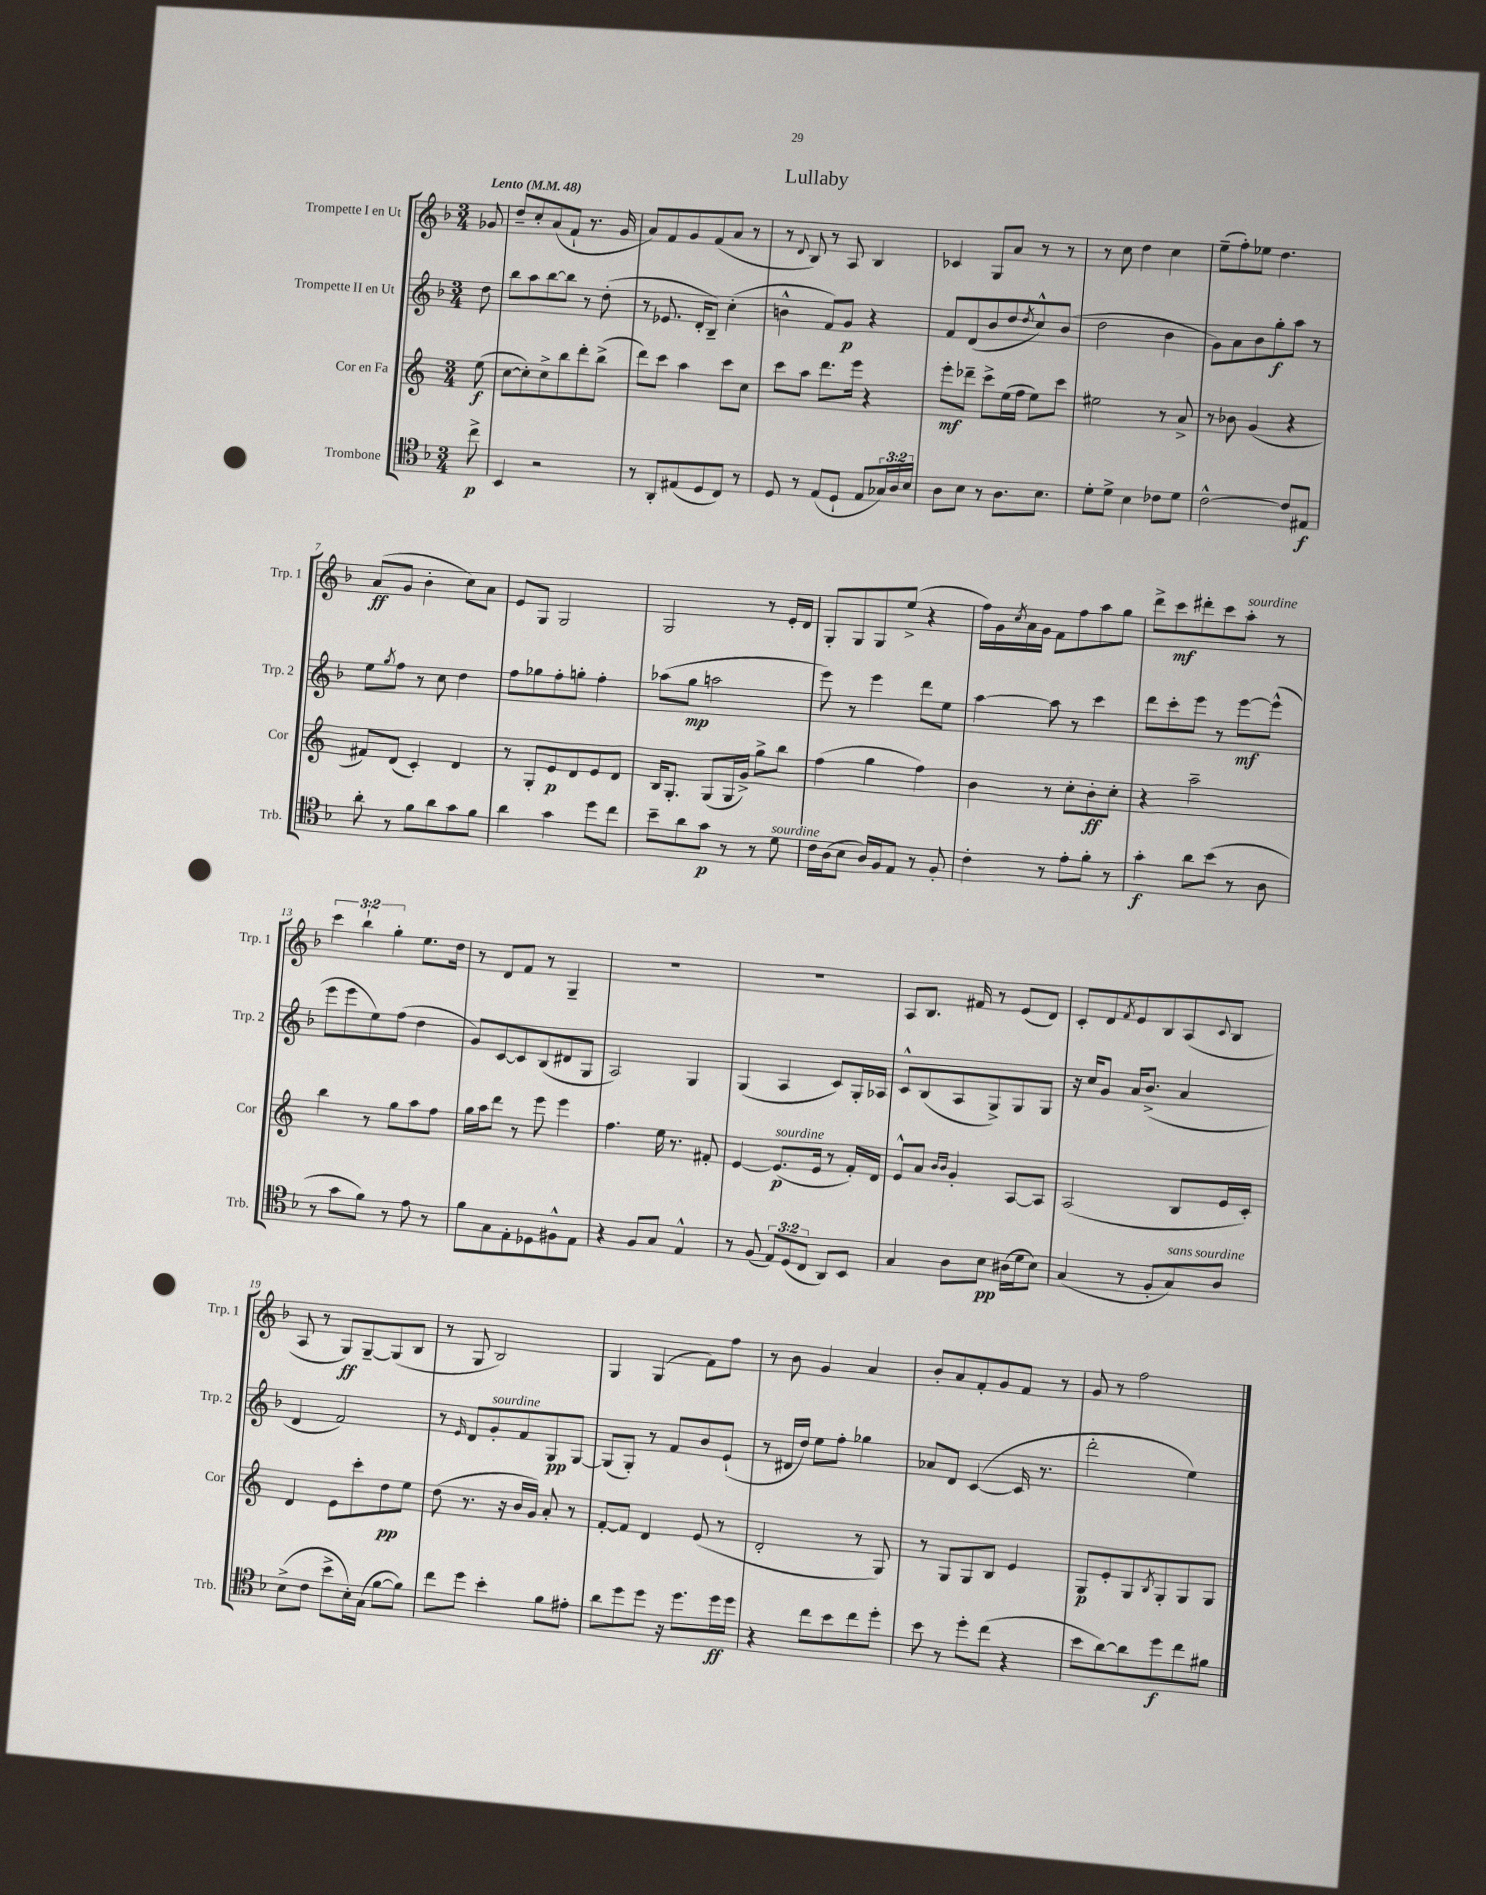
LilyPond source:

\header { title = "Lullaby" }
<<
\new StaffGroup <<
\new Staff = "s0" \with { instrumentName = "Trompette I en Ut" shortInstrumentName = "Trp. 1" } {
    \clef treble \key f \major \numericTimeSignature \time 3/4 \override Staff.TupletNumber.text = #tuplet-number::calc-fraction-text \partial 8 \tempo "Lento" 4 = 48
    ges'8 |
    d''8-- c''8-. a'8( f'8-! r8. g'16 |
    a'8) f'8 g'8 f'8( a'8 r8 |
    r8 \appoggiatura { d'8 } bes8) r8 a8 bes4 |
    ces'4 g8 a'8 r8 r8 |
    r8 c''8 d''4 c''4 |
    e''8--( f''8-.) ees''8 d''4. |
    a'8\ff( g'8 bes'4-. c''8) a'8 |
    e'8 g8 g2 |
    g2 r8 e'16-. d'16 |
    g8-. g8 g8 e''8->( r4 |
    f''16) g'16 \acciaccatura { c''8 } a'16 g'16 f'8 f''8 a''8 g''8 |
    d'''8-> c'''8\mf dis'''8-. c'''8 a''8-.^\markup { \italic "sourdine" } r8 |
    \tuplet 3/2 { c'''4 bes''4-! g''4-. } e''8. d''16 |
    r8 d'8 f'8 r8 g4-- |
    R2. |
    R2. |
    a8 bes8. fis'16 r8 e'8( d'8) |
    c'8-. d'8 \acciaccatura { f'8 } e'8 bes8 a8( \appoggiatura { c'8 } bes8 |
    a8 r8 g8\ff) g8~-- g8( bes8 |
    r8 g8 bes2) |
    g4 g4( f'8) f''8 |
    r8 bes'8 g'4 a'4 |
    bes'8-. a'8 f'8-. g'8 f'8 r8 |
    g'8 r8 f''2 \bar "|." |
}
\new Staff = "s1" \with { instrumentName = "Trompette II en Ut" shortInstrumentName = "Trp. 2" } {
    \clef treble \key f \major \numericTimeSignature \time 3/4 \partial 8
    d''8 |
    bes''8 a''8 bes''8~ bes''8 r8 d''8-.( |
    r8 ees'8. d'16-. bes8--) c''4-.( |
    b'4-^ f'8) g'8\p r4 |
    f'8 d'8( bes'8 d''8 \acciaccatura { d''8 } c''8-^) bes'8( |
    d''2 bes'4 |
    g'8) a'8 bes'8 g''8-.\f a''8 r8 |
    e''8 \acciaccatura { g''8 } f''8 r8 c''8 d''4 |
    f''8 ges''8 f''8-. g''8-. f''4-. |
    aes''8( g''8\mp a''2 |
    e'''8) r8 e'''4 d'''8 e''8 |
    a''4~ a''8 r8 c'''4 |
    d'''8 c'''8-. e'''8 r8 e'''8~\mf e'''8-^( |
    e'''8 e'''8 e''8) f''8( d''4 |
    g'8) c'8~ c'8 bes8( dis'8 g8 |
    a2) g4 |
    g4( a4 c'8) g16-. aes16 |
    c'8-^ bes8( a8 g8->) g8 g8 |
    r16 c''16 g'8 a'16 bes'8.->( a'4 |
    d'4 f'2) |
    r8 \grace { e'16 } d'8 g'8-.^\markup { \italic "sourdine" } f'8 g8\pp g8~ |
    g8( g8-.) r8 f'8 bes'8 e'8-!( |
    r8 dis'16 d''16) e''8 f''8-. ges''4 |
    aes'8 d'8 c'4~( c'16 r8. |
    d'''2-. e''4) \bar "|." |
}
\new Staff = "s2" \with { instrumentName = "Cor en Fa" shortInstrumentName = "Cor" } {
    \clef treble \key c \major \numericTimeSignature \time 3/4 \partial 8
    e''8\f( |
    c''8~ c''8-.) c''8-> b''8 d'''8-. b''8->( |
    d'''8) c'''8 a''4 c'''8 c''8 |
    c'''8 a''8 d'''8. e'''16 r4 |
    e'''8-.\mf des'''8-- c'''8-> e''16( f''16 e''8) c'''8 |
    eis''2 r8 a'8-> |
    r8 bes'8 g'4( r4 |
    fis'8) d'8( c'4-.) d'4 |
    r8 g8-. e'8\p d'8 e'8 d'8 |
    b16 g8.-. g8( g16 g'16->) g''8-> b''8 |
    f''4( g''4 f''4) |
    b'4 r8 c''8-. b'8-.\ff c''8-. |
    r4 a''2-- |
    b''4 r8 g''8 a''8 f''8 |
    g''16 a''16 d'''8 r8 e'''8 e'''4 |
    f''4. e''16 r8. fis'8-. |
    e'4~ e'8.\p^\markup { \italic "sourdine" }( e'16 r8 f'16-.) d'16 |
    e'8-^ a'8 \grace { b'16 b'16 } g'4-. a8~ a8 |
    a2( b8 e'16 c'16-.) |
    d'4 e'8 c'''8-. d''8\pp e''8 |
    d''8( r8. r16 b'16 g'16) a'8-. r8 |
    f'8~-. f'8 d'4 e'8( r8 |
    d'2-. r8 g8) |
    r8 g8 g8 b8 e'4 |
    g8\p e'8-. g8 \acciaccatura { b8 } g8-. g8 g8 \bar "|." |
}
\new Staff = "s3" \with { instrumentName = "Trombone" shortInstrumentName = "Trb." } {
    \clef tenor \key f \major \numericTimeSignature \time 3/4 \override Staff.TupletNumber.text = #tuplet-number::calc-fraction-text \partial 8
    c''8->\p |
    bes,4 r2 |
    r8 a,8-. eis8( d8 c8) r8 |
    d8 r8 e8( d8-! e8 \tuplet 3/2 { ges16) a16 bes16 } |
    a8 bes8 r8 a8. bes8. |
    d'8-. d'8-> bes4 ces'8 d'8 |
    c'2~-^ c'8 eis8\f |
    a'8-. r8 f'8 a'8 g'8 f'8 |
    a'4 g'4 d''8 c''8 |
    bes'8-- a'8 g'8\p r8 r8 d'8^\markup { \italic "sourdine" } |
    c'16 a16( bes8 a16) f16 e8 r8 f8-. |
    c'4-. r8 e'8-. f'8-. r8 |
    g'4-.\f a'8 bes'8( r8 a8 |
    r8 g'8 f'8) r8 e'8 r8 |
    f'8 g8 e8-. des8 fis8-^ e8 |
    r4 f8 g8 e4-^ |
    r8 f8( \tuplet 3/2 { e8) d8( c8 } a,8) bes,8 |
    g4 a8 bes8\pp ais16( d'16 bes8) |
    g4( r8 f8-. g8^\markup { \italic "sans sourdine" }) a8 |
    bes8->( c'8 bes'8-> bes16-.) g16( f'8~ f'8) |
    c''8 d''8 bes'4-. f'8 eis'8-. |
    a'8 d''8 d''8 r16 d''8. d''16\ff d''16 |
    r4 c''8 bes'8 c''8 d''8-. |
    bes'8 r8 d''8-. c''8( r4 |
    bes'8 a'8~) a'8 d''8\f c''8 fis'8 \bar "|." |
}
>>
>>
